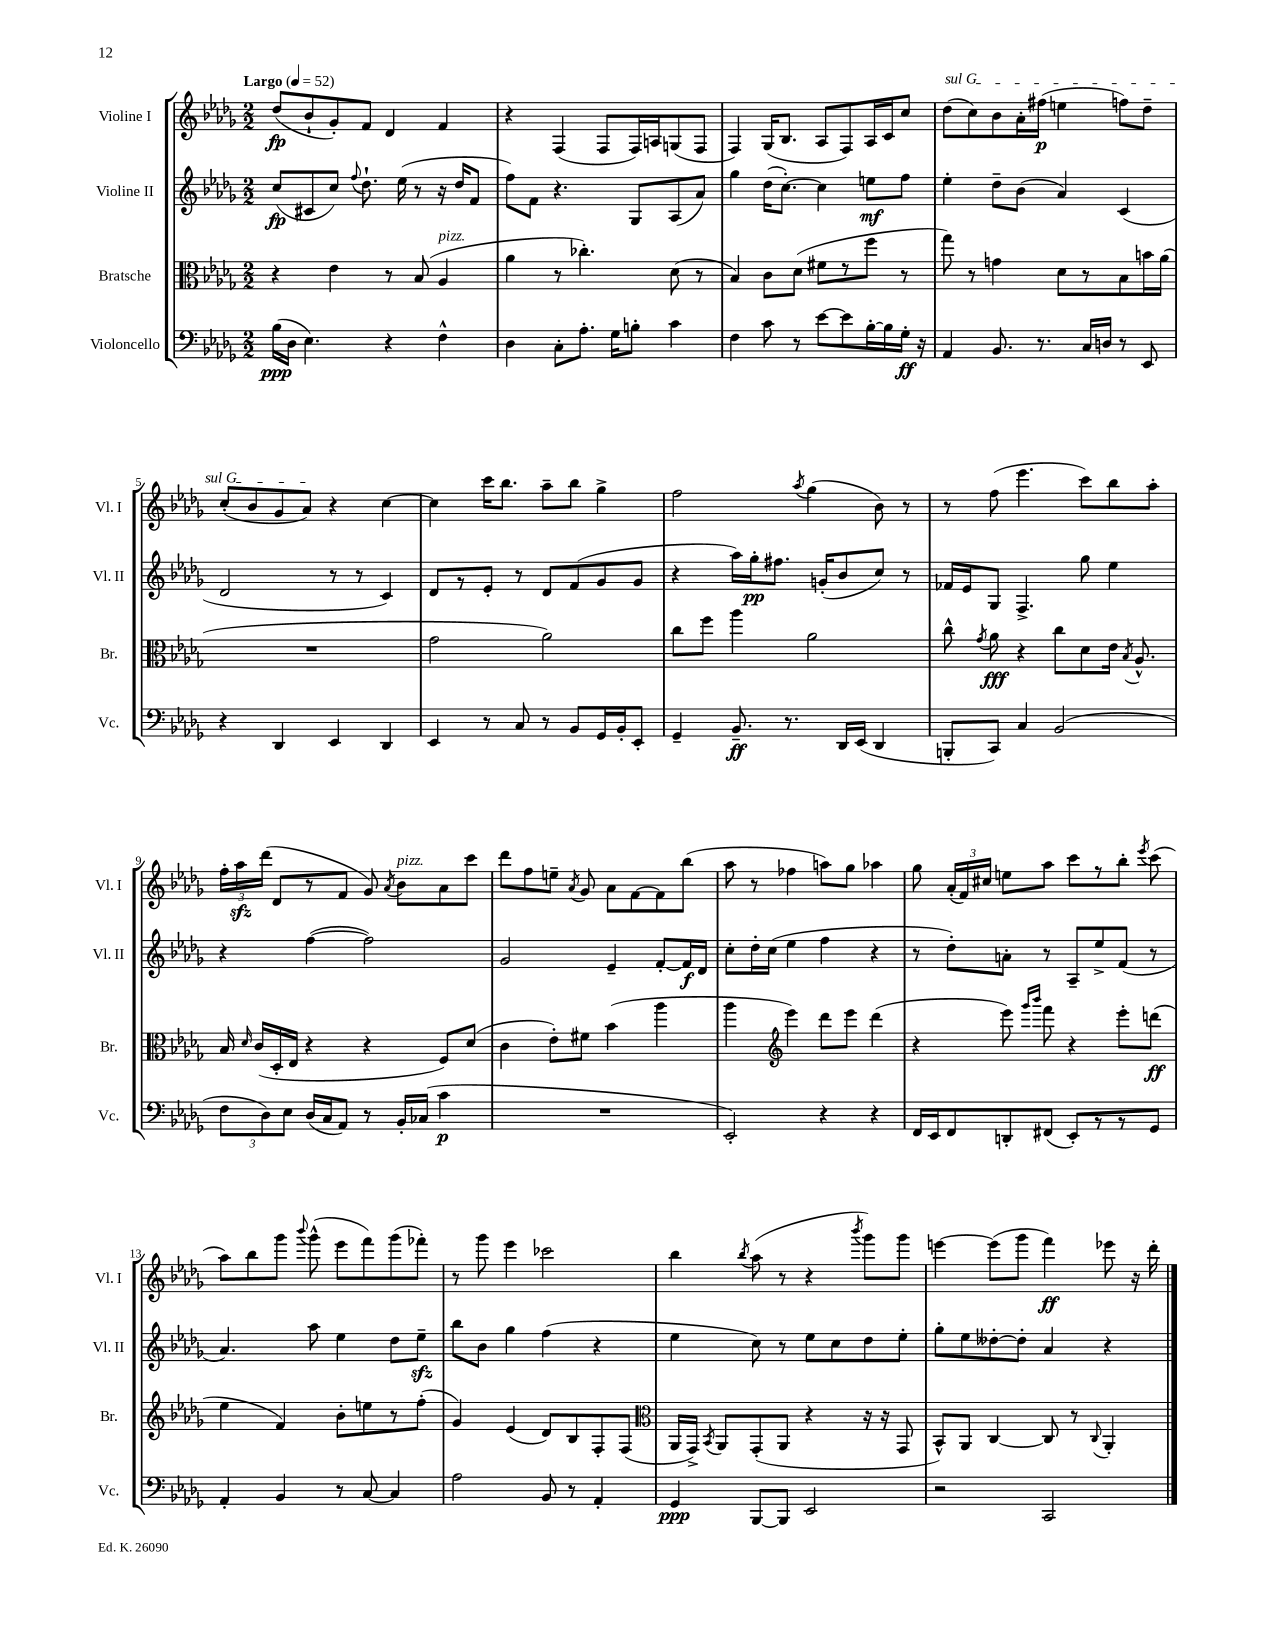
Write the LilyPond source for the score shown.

<<
\new StaffGroup <<
\new Staff = "s0" \with { instrumentName = "Violine I" shortInstrumentName = "Vl. I" } {
    \clef treble \key des \major \numericTimeSignature \time 2/2 \tempo "Largo" 4 = 52
    \autoBeamOff des''8[\fp( bes'8-! ges'8-.) f'8] des'4 f'4 |
    r4 f4( f8[ f16) a16 g8( f8] |
    f4) ges16[( bes8.] aes8[ f8) aes16 c'16 c''8] |
    \once \override TextSpanner.bound-details.left.text = \markup { \italic "sul G" } des''8[\startTextSpan( c''8) bes'8 aes'16-. fis''16]\p( e''4 f''8[) des''8]-- |
    c''8[-.( bes'8 ges'8 aes'8]\stopTextSpan) r4 c''4~ |
    c''4 c'''16[ bes''8.] aes''8[-- bes''8] ges''4-> |
    f''2 \acciaccatura { aes''8 } ges''4( bes'8) r8 |
    r8 f''8( ees'''4. c'''8[) bes''8 aes''8]-. |
    \tuplet 3/2 { f''16[-. aes''16\sfz des'''16]( } des'8[ r8 f'8] ges'8) \acciaccatura { aes'8 } bes'8[^\markup { \italic "pizz." } aes'8 c'''8] |
    des'''8[ f''8 e''8]-- \acciaccatura { aes'8 } ges'8 aes'8[ f'8~ f'8 bes''8]( |
    aes''8 r8 fes''4 a''8[) ges''8] aes''4 |
    ges''8 \tuplet 3/2 { aes'16[-.( f'16) cis''16] } e''8[ aes''8] c'''8[ r8 bes''8]-. \acciaccatura { ees'''8 } c'''8( |
    aes''8[) bes''8 ges'''8] \appoggiatura { bes'''8 } ges'''8-^( ees'''8[ f'''8) ges'''8( fes'''8]-.) |
    r8 ges'''8 ees'''4 ces'''2 |
    bes''4 \acciaccatura { bes''8 } aes''8( r8 r4 \acciaccatura { bes'''8 } ges'''8[) ges'''8] |
    e'''4~ e'''8[( ges'''8] f'''4\ff) ees'''8 r16 des'''16-. \bar "|." |
}
\new Staff = "s1" \with { instrumentName = "Violine II" shortInstrumentName = "Vl. II" } {
    \clef treble \key des \major \numericTimeSignature \time 2/2
    \autoBeamOff c''8[\fp( cis'8 c''8]) \appoggiatura { f''8 } des''8.-! ees''16( r8 r16 des''16[ f'8] |
    f''8[) f'8] r4. ges8[ aes8( aes'8]) |
    ges''4 des''16[( c''8.]~-.) c''4 e''8[\mf f''8] |
    ees''4-. des''8[-- bes'8]( aes'4) c'4( |
    des'2 r8 r8 c'4) |
    des'8[ r8 ees'8]-. r8 des'8[ f'8( ges'8 ges'8] |
    r4 aes''16[) ges''16-.\pp fis''8.] g'16[-.( bes'8 c''8]) r8 |
    fes'16[ ees'16 ges8] f4.-> ges''8 ees''4 |
    r4 f''4~( f''2) |
    ges'2 ees'4-- f'8[~-. f'16\f des'16] |
    c''8[-. des''16-. c''16]( ees''4 f''4 r4 |
    r8 des''8[-.) a'8]-. r8 aes8[-- ees''8-> f'8]( r8 |
    aes'4.) aes''8 ees''4 des''8[ ees''8]--\sfz |
    bes''8[ bes'8] ges''4 f''4( r4 |
    ees''4 c''8) r8 ees''8[ c''8 des''8 ees''8]-. |
    ges''8[-. ees''8 deses''8~-. deses''8]-. aes'4 r4 \bar "|." |
}
\new Staff = "s2" \with { instrumentName = "Bratsche" shortInstrumentName = "Br." } {
    \clef alto \key des \major \numericTimeSignature \time 2/2
    \autoBeamOff r4 ees'4 r8 bes8( aes4^\markup { \italic "pizz." } |
    aes'4 r8 ces''4.-.) des'8( r8 |
    bes4) c'8[ des'8]( fis'8[ r8 f''8] r8 |
    ges''8) r8 g'4 des'8[ r8 bes8 b'16 aes'16]( |
    R1 |
    ges'2 aes'2) |
    c''8[ f''8] aes''4 aes'2 |
    c''8-^ \acciaccatura { ges'8 } aes'8\fff r4 c''8[ des'8 ees'16] \acciaccatura { bes8 } aes8.-^ |
    bes16 \grace { des'16 } c'16[( des16-. ees16] r4 r4 f8[) des'8]( |
    c'4 ees'8[-.) fis'8] bes'4( aes''4 |
    aes''4 \clef treble ees'''4) des'''8[ ees'''8] des'''4( |
    r4 ees'''8) \grace { ges'''16[ bes'''16] } f'''8 r4 ees'''8[-. d'''8]\ff( |
    ees''4 f'4) bes'8[-. e''8 r8 f''8]-.( |
    ges'4) ees'4( des'8[) bes8 f8-. f8]( |
    \clef alto aes,16[ ges,16]->) \acciaccatura { bes,8 } aes,8[ ges,8-.( aes,8] r4 r16 r16 ges,8 |
    bes,8[-^) aes,8] c4~ c8 r8 \appoggiatura { c8 } aes,4-. \bar "|." |
}
\new Staff = "s3" \with { instrumentName = "Violoncello" shortInstrumentName = "Vc." } {
    \clef bass \key des \major \numericTimeSignature \time 2/2
    \autoBeamOff bes16[\ppp( des16] ees4.) r4 f4-^ |
    des4 c8[-. aes8.]-. ges16[ b8]-. c'4 |
    f4 c'8 r8 ees'8[~ ees'8 bes16~-. bes16 ges16]-.\ff r16 |
    aes,4 bes,8. r8. c16[ d16] r8 ees,8 |
    r4 des,4 ees,4 des,4 |
    ees,4 r8 c8 r8 bes,8[ ges,16 bes,16-. ees,8]-. |
    ges,4-- bes,8.--\ff r8. des,16[ ees,16]( des,4 |
    b,,8[-. c,8]) c4 bes,2( |
    \tuplet 3/2 { f8[ des8) ees8] } des16[( c16 aes,8]) r8 bes,16[-. ces16]( c'4\p |
    R1 |
    ees,2-.) r4 r4 |
    f,16[ ees,16 f,8 d,8-. fis,8]( ees,8[-.) r8 r8 ges,8] |
    aes,4-. bes,4 r8 c8~ c4 |
    aes2 bes,8 r8 aes,4-. |
    ges,4\ppp bes,,8[~ bes,,8] ees,2 |
    r2 c,2 \bar "|." |
}
>>
>>
